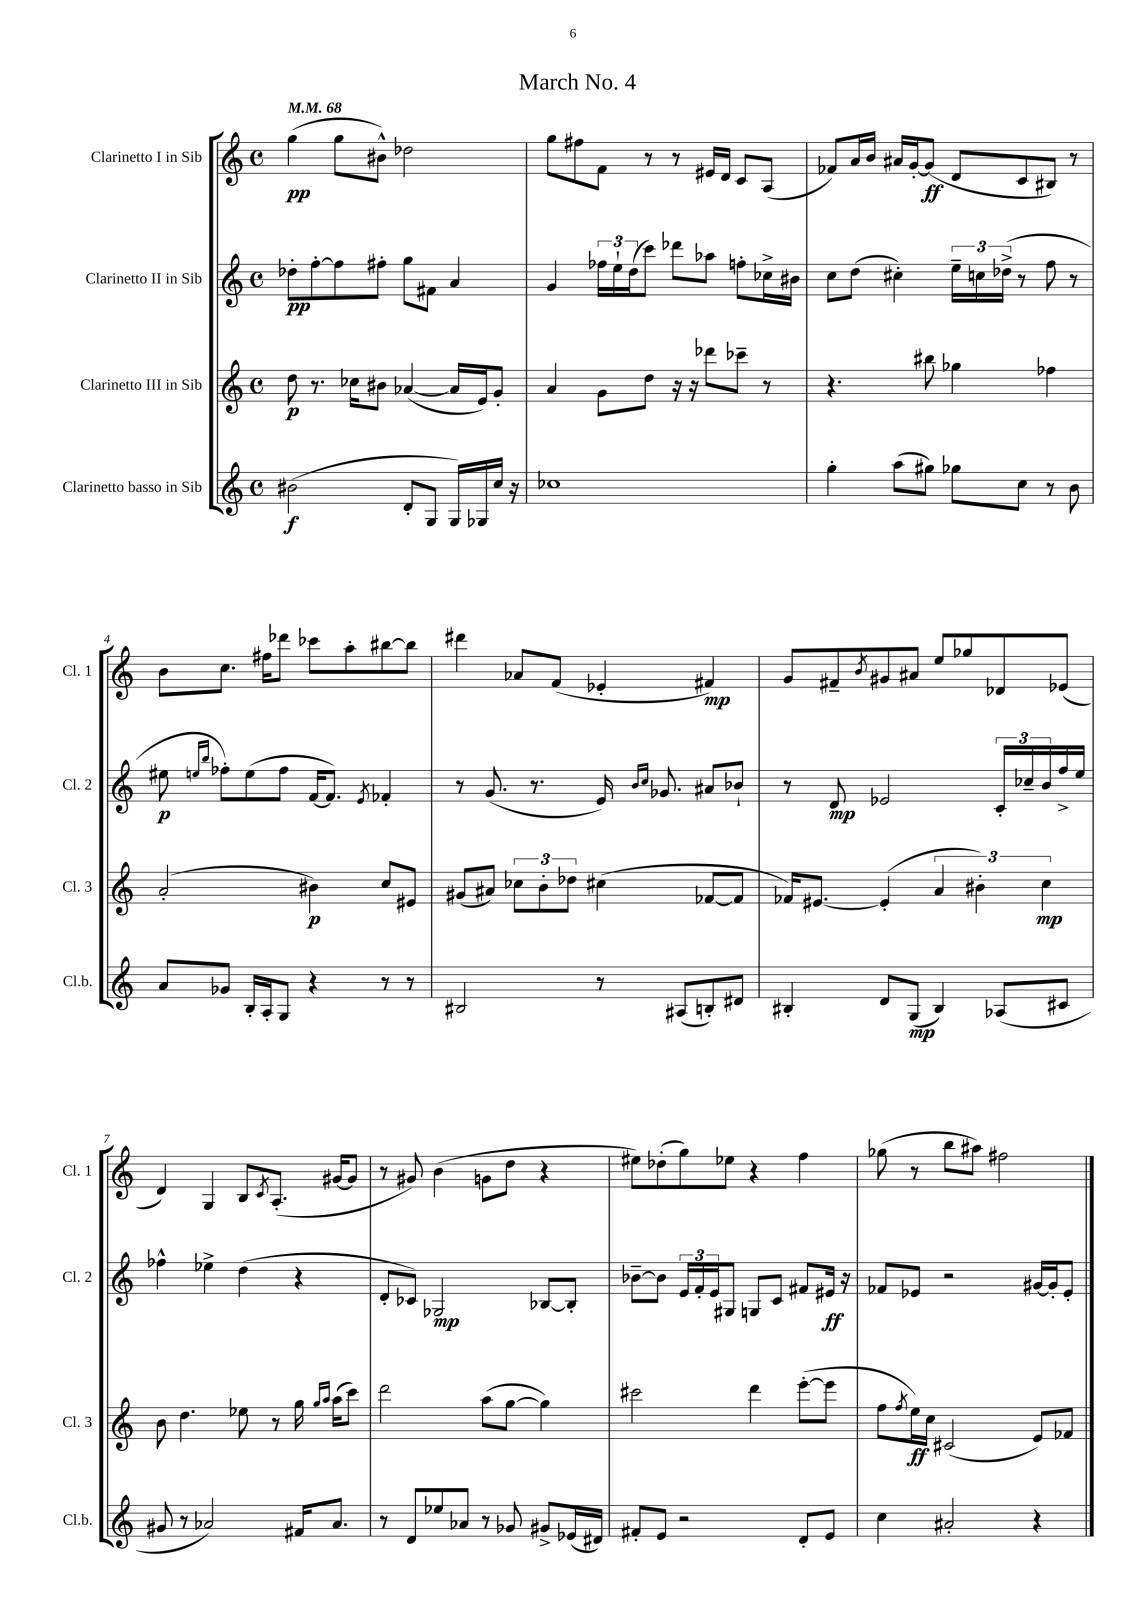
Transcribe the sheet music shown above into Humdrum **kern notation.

**kern	**kern	**kern	**kern
*staff4	*staff3	*staff2	*staff1
*clefG2	*clefG2	*clefG2	*clefG2
*k[]	*k[]	*k[]	*k[]
*M4/4	*M4/4	*M4/4	*M4/4
*met(c)	*met(c)	*met(c)	*met(c)
*MM68	*MM68	*MM68	*MM68
(2b#	8dd	8dd-'	(4gg
.	8.r	[8ff'	.
.	.	8ff]	8gg
.	16cc-	.	.
.	8b#	8ff#'	8b#^^)
8d'	([4a-	8gg	2dd-
8G	.	8f#	.
16G)	16a-]	4a	.
16G-	16e)	.	.
16cc	8g'	.	.
16r	.	.	.
=	=	=	=
1cc-	4a	4g	8gg
.	.	.	8ff#
.	8g	24ff-	8f
.	.	24ee`	.
.	.	(24dd	.
.	8dd	8ccc)	8r
.	16r	8ddd-	8r
.	16r	.	.
.	8ddd-	8aa-	16e#
.	.	.	16d
.	8ccc-~	8ff'	8c
.	8r	16cc-^	(8A
.	.	16b#	.
=	=	=	=
4gg'	4.r	8cc	8f-)
.	.	(8dd	16a
.	.	.	16b
(8aa	.	4cc#')	16a#
.	.	.	[16g'
8gg#)	8bb#	.	(8g]
8gg-	4gg-	24ee~	8d
.	.	24cc	.
.	.	(24dd-^	.
8cc	.	8r	8c
8r	4ff-	8ff	8B#)
8b	.	8r	8r
=	=	=	=
8a	(2a'	8ee#	8b
.	.	16qqee	.
.	.	16qqbb	.
8g-	.	8ff-')	8.cc
16B'	.	(8ee	.
16A'	.	.	16ff#
8G	.	8ff-	8ddd-
4r	4b#)	[16f	8ccc-
.	.	8.f])	.
.	.	.	8aa'
.	.	8qe	.
8r	8cc	4f-'	[8bb#
8r	8e#	.	8bb#]
=	=	=	=
2B#	(8g#	8r	4ddd#
.	8a#)	(8.g	.
.	12cc-	.	8a-
.	.	8.r	.
.	12b'	.	.
.	.	.	(8f
.	12dd-	.	.
8r	(4cc#	16e)	4e-'
.	.	16qqb	.
.	.	16qqcc	.
.	.	8.g-	.
(8A#	.	.	.
8B')	[8f-	8a#	4f#)
8d#	8f-]	8b-`	.
=	=	=	=
4B#'	16f-)	8r	8g
.	[8.e#	.	.
.	.	8d	8f#~
.	.	.	8qb
8d	(4e#']	2e-	8g#
(8G	.	.	8a#
4B#)	6a	.	8ee
.	.	.	8gg-
.	6b#')	.	.
(8A-	.	24c'	8d-
.	.	24cc-~	.
.	6cc	24b	.
8c#	.	16ff^	(8e-
.	.	16ee	.
=	=	=	=
8g#	8b	4ff-^^	4d)
8r	4.dd	.	.
2a-)	.	4ee-^	4G
.	8ee-	(4dd	8B
.	.	.	8qc
.	8r	.	(8.A'
16f#	16gg	4r	.
.	16qqgg	.	.
.	16qqaa	.	.
8.a-	(16aa	.	[16g#
.	8ccc)	.	8g#]
=	=	=	=
8r	2ddd	8d'	8r
8d	.	8c-)	8g#)
8ee-	.	2G-	(4b
8a-	.	.	.
8r	(8aa	.	8g
8g-	[8gg	.	8dd
8g#^	4gg])	[8B-	4r
(16e-	.	8B-']	.
16d#)	.	.	.
=	=	=	=
8f#'	2ccc#	[8b-~	8ee#)
8e	.	8b-]	(8dd-'
2r	.	24e	8gg)
.	.	24f'	.
.	.	24e	.
.	.	8G#	8ee-
.	4ddd	8G	4r
.	.	8c	.
8d'	([8eee'	8f#	4ff
8e	8eee]	16e#	.
.	.	16r	.
=	=	=	=
4cc	8ff	8f-	(8gg-
.	8qff	.	.
.	16ee)	8e-	8r
.	16cc	.	.
2a#'	(2c#	2r	8bb
.	.	.	8aa#)
.	.	.	2ff#
4r	8e)	[16g#	.
.	.	16g#']	.
.	8f-	8e-'	.
==	==	==	==
*-	*-	*-	*-
